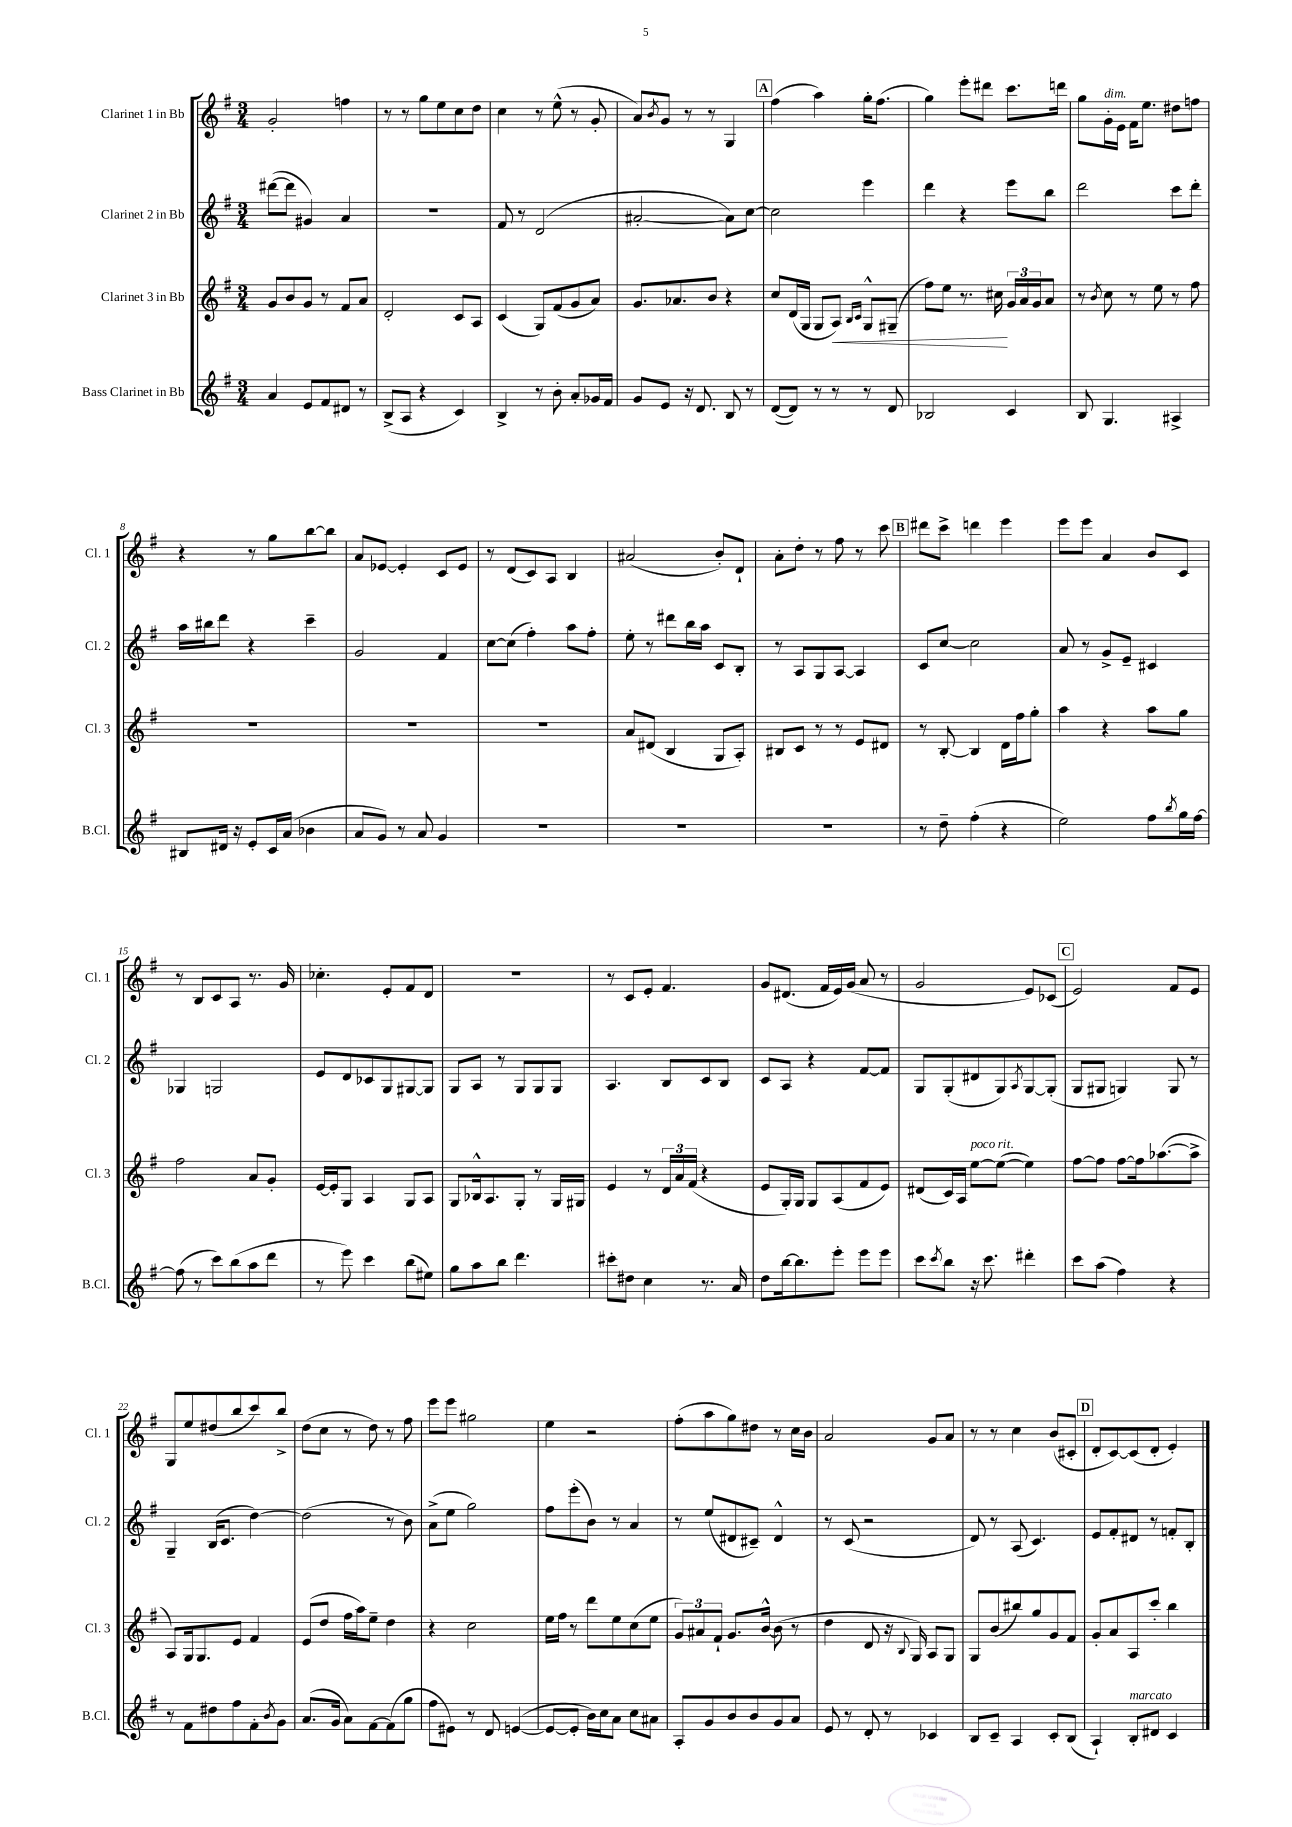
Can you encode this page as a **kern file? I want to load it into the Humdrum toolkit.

**kern	**kern	**kern	**kern
*staff4	*staff3	*staff2	*staff1
*clefG2	*clefG2	*clefG2	*clefG2
*k[f#]	*k[f#]	*k[f#]	*k[f#]
*M3/4	*M3/4	*M3/4	*M3/4
4a/	8g/L	([8ddd#\L	2g'/
.	8b/	8ddd#\]J	.
8e/L	8g/J	4g#/)	.
8f#/	8r	.	.
8d#/J	8f#/L	4a/	4ff\
8r	8a/J	.	.
=	=	=	=
(8B^/L	2d'/	2.r	8r
8A/J	.	.	8r
4r	.	.	8gg\L
.	.	.	8ee\
4c/)	8c/L	.	8cc\
.	8A/J	.	8dd\J
=	=	=	=
4B^/	(4c/	8f#/	4cc\
.	.	8r	.
8r	8G/L)	(2d/	8r
8b'\	(8f#/	.	(8ee^^\
8a'/L	8g/	.	8r
16g-/L	8a/J)	.	8g'/
16f#/JJ	.	.	.
=	=	=	=
8g/L	8.g/L	[2a#'/	8a/L)
.	.	.	8qb/
8e/J	.	.	8g/J
.	8.a-/	.	.
16r	.	.	8r
8.d/	.	.	.
.	8b/J	.	8r
8B/	4r	8a#\]L)	4G/
8r	.	[8cc\J	.
=	=	=	=
([8d/L	8cc/L	2cc\]	(4ff#\
8d/]J)	(16d/L	.	.
.	16G/JJ	.	.
8r	8G/L	.	4aa\)
8r	8A/J)	.	.
.	16qqB/LL	.	.
.	16qqc/JJ	.	.
8r	8G^^/L	4eee\	16gg'\LK
.	.	.	(8.ff#\J
8d/	(8G#~/J	.	.
=	=	=	=
2B-/	8ff#\L)	4ddd\	4gg\)
.	8ee\J	.	.
.	8.r	4r	8eee'\L
.	.	.	8ddd#\J
.	16cc#\	.	.
4c/	24g/LL	8eee\L	8.ccc\L
.	24a/	.	.
.	24g/J	.	.
.	8a/J	8bb\J	.
.	.	.	16ddd\Jk
=	=	=	=
8B/	8r	2ddd\	8gg\L
.	8qb/	.	.
4.G/	8cc\	.	16g'\L
.	.	.	16e\JJ
.	8r	.	16f#\LK
.	.	.	8.ee\J
.	8ee\	.	.
4A#^/	8r	8ccc\L	8dd#\L
.	8ff#\	8ddd'\J	8ff\J
=	=	=	=
8B#/L	2.r	16aa\LL	4r
.	.	16bb#\J	.
16d#/Jk	.	8ddd\J	.
16r	.	.	.
8e'/L	.	4r	8r
16c/L	.	.	8gg\L
(16a/JJ	.	.	.
4b-\	.	4ccc~\	[8bb\
.	.	.	8bb\]J
=	=	=	=
8a/L	2.r	2g/	8a/L
8g/J)	.	.	[8e-/J
8r	.	.	4e-'/]
8a/	.	.	.
4g/	.	4f#/	8c/L
.	.	.	8e-/J
=	=	=	=
2.r	2.r	[8cc\L	8r
.	.	(8cc\]J	(8d/L
.	.	4ff#'\)	8c/)
.	.	.	8A/J
.	.	8aa\L	4B/
.	.	8ff#'\J	.
=	=	=	=
2.r	8a/L	8ee'\	(2a#/
.	(8d#/J	8r	.
.	4B/	8ddd#\L	.
.	.	16bb\L	.
.	.	16aa\JJ	.
.	8G/L	8c/L	8b'/L)
.	8A'/J)	8B'/J	8d`/J
=	=	=	=
2.r	8B#/L	8r	8a'\L
.	8c/J	8A/L	8dd'\J
.	8r	8G/	8r
.	8r	[8A/J	8ff#\
.	8e/L	4A/]	8r
.	8d#/J	.	8ccc\
=	=	=	=
8r	8r	8c/L	8ddd#\L
8dd~\	[8B'/	[8cc/J	8ccc^\J
(4ff#'\	4B/]	2cc\]	4ddd\
4r	16d\LL	.	4eee\
.	16ff#\J	.	.
.	8gg'\J	.	.
=	=	=	=
2ee\)	4aa\	8a/	8eee\L
.	.	8r	8eee\J
.	4r	8g^/L	4a/
.	.	8e~/J	.
8ff#\L	8aa\L	4c#/	8b/L
8qbb/	.	.	.
16gg\L	8gg\J	.	8c/J
[16ff#\JJ	.	.	.
=	=	=	=
(8ff#\]	2ff#\	4G-/	8r
8r	.	.	8B/L
8ccc\L)	.	2G/	8c/
(8bb\	.	.	8A/J
8aa\	8a/L	.	8.r
8ddd\J	8g'/J	.	.
.	.	.	16g/
=	=	=	=
8r	[16e/LL	8e/L	4.cc-'\
.	16e'/]J	.	.
8eee\)	8G/J	8d/	.
4ccc\	4A/	8c-/	.
.	.	8G/	8e'/L
(8bb\L	8G/L	[8G#/	8f#/
8ee#\J)	8A/J	8G#/]J	8d/J
=	=	=	=
8gg\L	8G/L	8G/L	2.r
8aa\	16B-^^/k	8A/J	.
.	8.A/	.	.
8bb\J	.	8r	.
4.ddd\	8G'/J	8G/L	.
.	8r	8G/	.
.	16G/LL	8G/J	.
.	16G#/JJ	.	.
=	=	=	=
8ccc#'\L	4e/	4.A/	8r
8dd#\J	.	.	8c/L
4cc\	8r	.	8e'/J
.	24d/LL	8B/L	4.f#/
.	24a/	.	.
.	(24f#/JJ	.	.
8.r	4r	8c/	.
.	.	8B/J	.
16a/	.	.	.
=	=	=	=
8dd\L	8e/L	8c/L	8g/L
[16bb\k	16G'/L)	8A/J	(8.d#/J
8.bb\]	16G/JJ	.	.
.	8G/L	4r	.
.	.	.	16f#/LL
8eee'\J	(8A/	.	16e/)
.	.	.	(16g/JJ
8eee\L	8f#/	[8f#/L	8a/
8eee\J	8e/J)	8f#/]J	8r
=	=	=	=
8ccc\L	(8d#/L	8G/L	2g/
8qccc/	.	.	.
8bb\J	16c/L)	(8G'/	.
.	16A/JJ	.	.
16r	[8ee\L	8d#/	.
8.ccc\	.	.	.
.	(8ee\_J	8G/)	.
.	.	8qA/	.
4ddd#'\	4ee\])	[8G/	8e/L)
.	.	(8G'/]J	(8c-/J
=	=	=	=
8ccc\L	[8ff#\L	8G/L	2e/)
(8aa\J	8ff#\]J	8G#/J	.
4ff#\)	[8ff#\L	4G/)	.
.	16ff#\]k	.	.
.	([8.aa-\	.	.
4r	.	8G/	8f#/L
.	8aa-^\]J	8r	8e/J
=	=	=	=
8r	8A/L)	4G~/	8G/L
8f#\L	16G/k	.	8ee/
.	8.G/	.	.
8dd#\	.	(16B/LK	(8dd#/
.	.	8.c/J	.
8ff#\	8e/J	.	8bb/
8f#'\	4f#/	[4dd\)	8ccc/)
8qb/	.	.	.
8g\J	.	.	8bb^/J
=	=	=	=
(8.a/L	(8e/L	(2dd\]	(8dd\L
.	8dd/J	.	8cc\J
16g/Jk	.	.	.
8a\L)	16ff#\LL	.	8r
.	16aa\J)	.	.
[8f#\	8ee~\J	.	8dd\)
(8f#\]	4dd\	8r	8r
8gg\J	.	8b\)	8ff#\
=	=	=	=
8ff#\L	4r	(8a^\L	8eee\L
8e#\J)	.	8ee\J	8eee\J
8r	2cc\	2gg\)	2gg#\
8d/	.	.	.
([4e/	.	.	.
=	=	=	=
8e/_L	16ee\LL	8ff#\L	4ee\
.	16ff#\JJ	.	.
8e'/]J	8r	(8eee'\	.
16b\LL)	8ddd\L	8b\J)	2r
16cc\J	.	.	.
8a\J	8ee\	8r	.
8cc\L	(8cc\	4a/	.
8a#\J	8ee\J	.	.
=	=	=	=
8A'/L	12g/L)	8r	(8ff#'\L
.	12a#/	.	.
8g/	.	(8ee/L	8aa\
.	12f#`/J	.	.
8b/	8.g/L	8d#/	8gg\)
8b/	.	8c#~/J)	8dd#\J
.	[16b^^/Jk	.	.
8g/	(8b\]	4d#^^/	8r
8a/J	8r	.	16cc\LL
.	.	.	16b\JJ
=	=	=	=
8e/	4dd\	8r	2a/
8r	.	(8c/	.
8d'/	8d/	2r	.
8r	16r	.	.
.	8qqB/	.	.
.	16G/)	.	.
4c-/	8A/L	.	8g/L
.	8G/J	.	8a/J
=	=	=	=
8B/L	8G/L	8d/)	8r
8c~/J	(8b/	8r	8r
4A/	8bb#/)	(8A/	4cc\
.	8gg/	4.c/)	.
8c'/L	8g/	.	(8b/L
(8B/J	8f#/J	.	8c#'/J
=	=	=	=
4A`/)	8g'/L	8e/L	8d'/L
.	8a/	8f#'/	[8c/)
8B'/L	8A/	8d#/J	(8c/]
8d#/J	8ccc'/J	8r	8d'/J
4c/	4bb\	8f'/L	4e'/)
.	.	8B'/J	.
==	==	==	==
*-	*-	*-	*-
